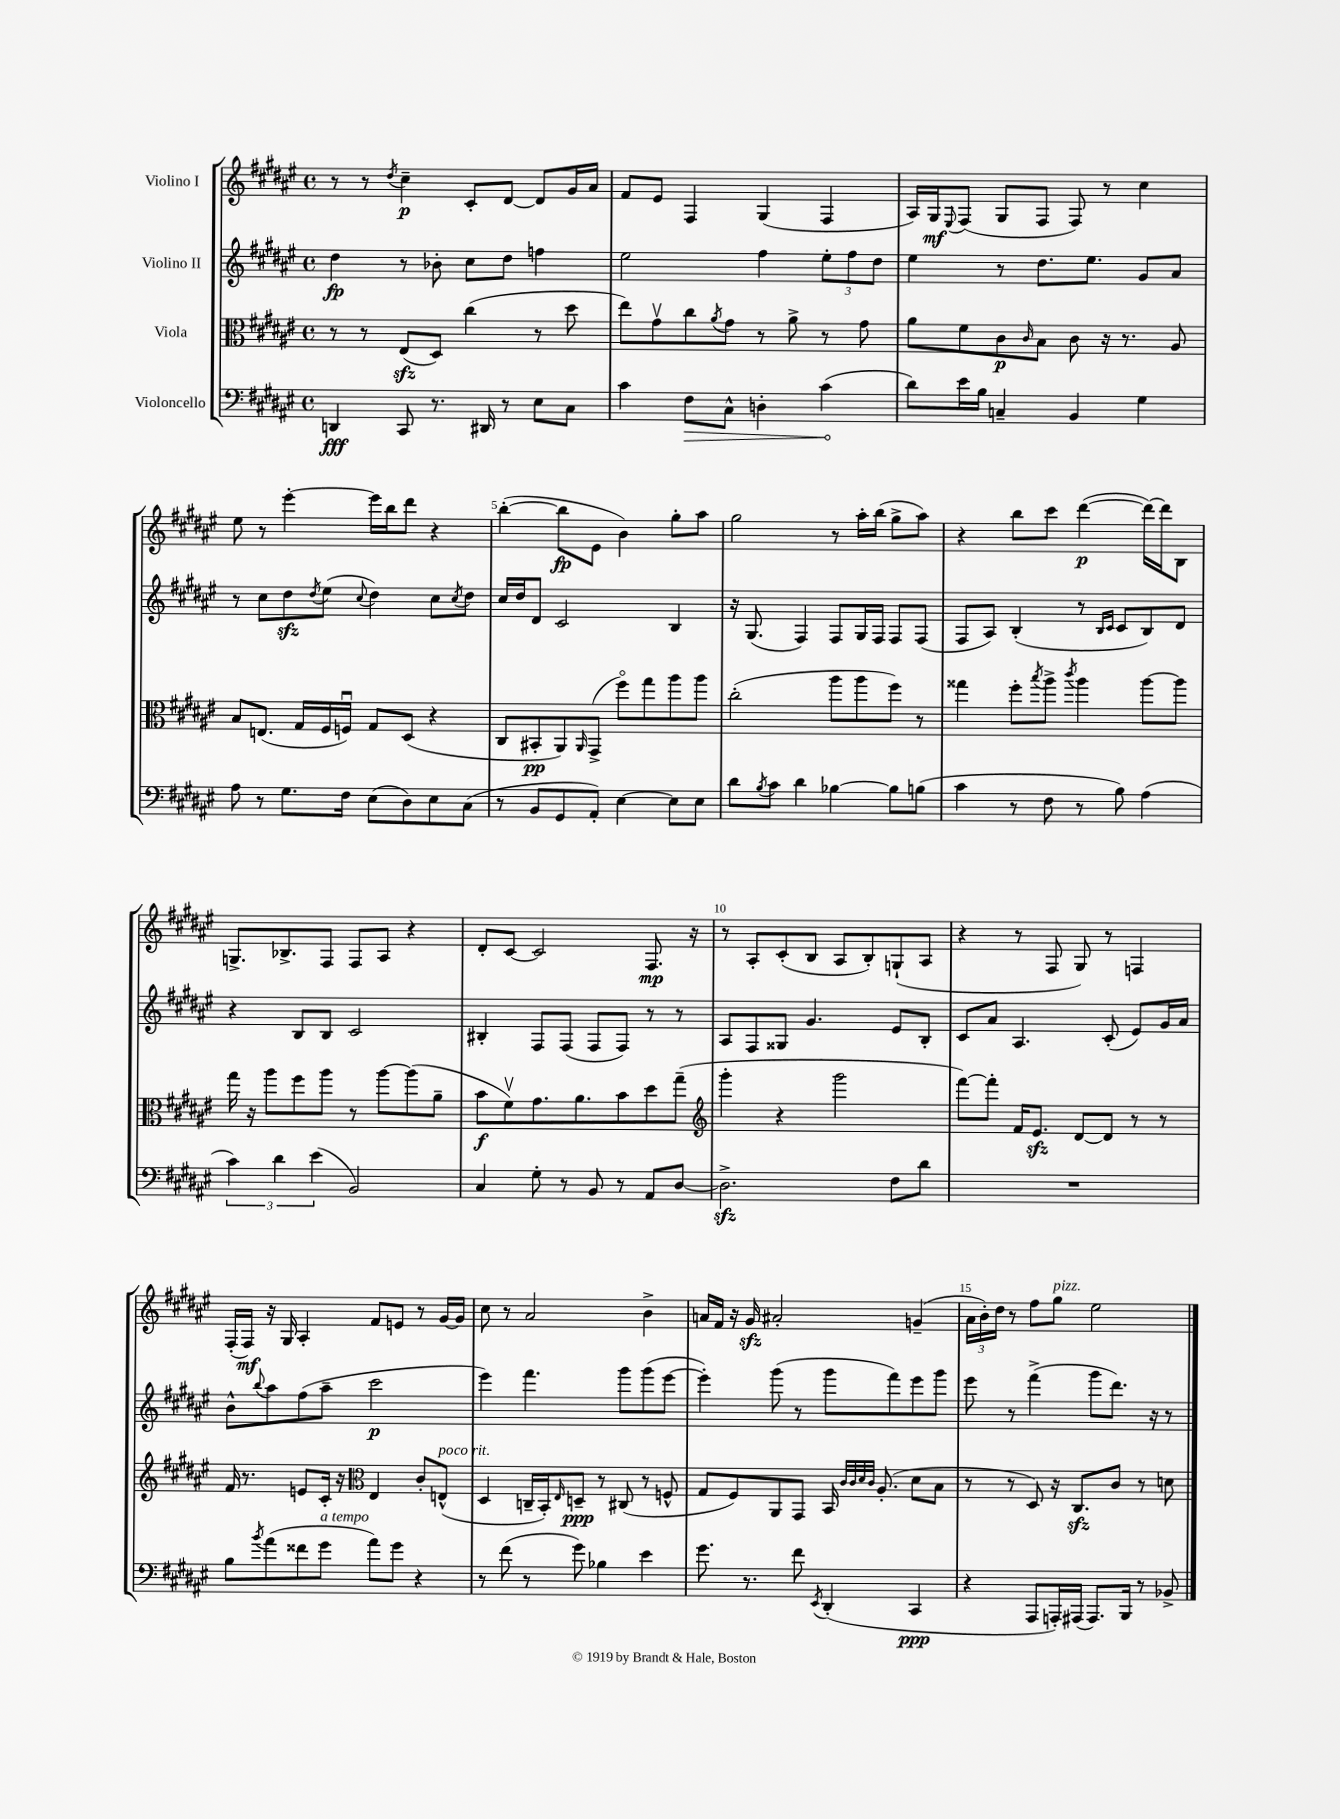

**kern	**kern	**kern	**kern
*staff4	*staff3	*staff2	*staff1
*clefF4	*clefC3	*clefG2	*clefG2
*k[f#c#g#d#a#e#]	*k[f#c#g#d#a#e#]	*k[f#c#g#d#a#e#]	*k[f#c#g#d#a#e#]
*M4/4	*M4/4	*M4/4	*M4/4
*met(c)	*met(c)	*met(c)	*met(c)
4DD/	8r	4dd#\	8r
.	8r	.	8r
.	.	.	8qdd#/
8CC#/	(8E#/L	8r	4cc#~\
8.r	8D#/J)	8b-'\	.
.	(4cc#\	8cc#\L	8c#'/L
16DD#/	.	.	.
8r	.	8dd#\J	[8d#/J
8E#\L	8r	4ff\	8d#/]L
8C#\J	8dd#\	.	16g#/L
.	.	.	16a#/JJ
=	=	=	=
4c#\	8ee#\L)	2ee#\	8f#/L
.	8g#v\	.	8e#/J
8F#\L	8cc#\	.	4F#/
.	8qa#/	.	.
8C#^^\J	8g#\J	.	.
4D'\	8r	4ff#\	(4G#/
.	8a#^\	.	.
(4c#\	8r	12ee#'\L	4F#/
.	.	12ff#\	.
.	8g#\	.	.
.	.	12dd#\J	.
=	=	=	=
8d#\L)	8a#\L	4ee#\	16A#/LL)
.	.	.	16G#/J
.	.	.	8qqE#/
16e#\L	8f#\	.	(8F#/J
16B\JJ	.	.	.
4C~/	8c#\	8r	8G#/L
.	16qqc#/	.	.
.	8B\J	8.dd#\L	8F#/J
4BB/	8c#\	.	8F#/)
.	.	8.ee#\J	.
.	16r	.	8r
.	8.r	.	.
4G#\	.	8g#/L	4cc#\
.	8A#/	8a#/J	.
=	=	=	=
8A#\	8B/L	8r	8ee#\
8r	(8.E/J	8cc#\L	8r
8.G#\L	.	8dd#\	[4eee#'\
.	16G#/LL	.	.
.	.	8qdd#/	.
.	16F#/	(8ee#\J	.
16F#\Jk	16Fu/JJ)	.	.
.	.	8qqcc#/	.
(8E#\L	8G#/L	4dd#\)	16eee#\]LL
.	.	.	16bb\J
8D#\)	(8D#/J	.	8ddd#\J
8E#\	4r	8cc#\L	4r
.	.	8qcc#/	.
(8C#\J	.	8dd#\J	.
=	=	=	=
8r	8C#/L	16cc#/LL	([4bb'\
.	.	16dd#/J	.
8BB/L	8BB#'/	8d#/J	.
8GG#/	8AA#/)	2c#/	8bb\]L
.	16qqAA#/	.	.
8AA#'/J)	(8GG#^/J	.	8e#\J
[4E#\	8ff#o\L)	.	4b\)
.	8gg#\	.	.
8E#\]L	8aa#\	4B/	8gg#'\L
8E#\J	8aa#\J	.	8aa#\J
=	=	=	=
8d#\L	(2cc#'\	16r	2gg#\
.	.	(8.G#/	.
8qB/	.	.	.
8c#\J	.	.	.
4d#\	.	4F#/)	.
[4B-\	8aa#\L	8F#/L	8r
.	8aa#\	16G#/L	16aa#'\LL
.	.	16F#/JJ	(16bb\JJ
8B-\]L	8ff#\J)	8F#/L	8gg#^\L
(8B\J	8r	(8F#/J	8aa#\J)
=	=	=	=
4c#\	4gg##\	8F#/L	4r
.	.	8A#/J)	.
8r	8ff#'\L	(4B'/	8bb\L
.	8qbb/	.	.
8F#\	8aa#^\J	.	8ccc#\J
.	8qccc#/	.	.
8r	4aa#\	8r	([4ddd#\
.	.	16qqB/LL	.
.	.	16qqc#/JJ	.
8B\)	.	8c#/L	.
(4A#\	[8aa#\L	8B/)	16ddd#\_LL)
.	.	.	16ddd#\]J
.	8aa#\]J	8d#/J	8B\J
=	=	=	=
6c#\)	16gg#\	4r	8.G^/L
.	16r	.	.
.	8aa#\L	.	.
6d#\	.	.	.
.	.	.	8.B-^/
.	8ff#\	8B/L	.
(6e#\	.	.	.
.	8aa#\J	8B/J	8F#/J
2BB/)	8r	2c#/	8F#/L
.	[8aa#\L	.	8A#/J
.	(8aa#\]	.	4r
.	8a#~\J	.	.
=	=	=	=
4C#/	8b\L	4B#'/	8d#'/L
.	8f#v\)	.	[8c#/J
8G#'\	8.g#\	8F#/L	2c#/]
8r	.	(8F#/J	.
.	8.a#\	.	.
8BB/	.	8F#/L	.
8r	8b\	8F#/J)	.
8AA#/L	8dd#\	8r	8.F#/
[8D#/J	(8gg#~\J	8r	.
.	.	.	16r
=	=	=	=
*	*clefG2	*	*
2.D#^\]	4ggg#'\	8A#/L	8r
.	.	8F#/	8A#'/L
.	4r	8G##/J	(8c#'/
.	.	4.g#/	8B/J
.	2ggg#\	.	8A#/L
.	.	.	8B'/)
8F#\L	.	8e#/L	(8G`/
8d#\J	.	8B'/J	8A#/J
=	=	=	=
1r	[8fff#\L)	8c#/L	4r
.	8fff#'\]J	8a#/J	.
.	16f#/LK	4.A#/	8r
.	8.e#/J	.	.
.	.	.	8F#/
.	[8d#/L	.	8G#/)
.	8d#/]J	(8c#'/	8r
.	8r	8e#/L)	4F/
.	8r	16g#/L	.
.	.	16a#/JJ	.
=	=	=	=
8B\L	16f#/	8b^^\L	(16F#'/LL
.	8.r	.	16F#/JJ)
8qb/	.	8qqbb/	.
(8a#\	.	8aa#\	16r
.	.	.	16G#/
8f##\	8e/L	(8ff#\	4A#'/
8g#\J	16c#'/Jk	8aa#~\J	.
.	16r	.	.
*	*clefC3	*	*
8a#\L)	4E#/	2ccc#\	8f#/L
8g#\J	.	.	8e/J
4r	8c#'/L	.	8r
.	(8E^^/J	.	[16g#/LL
.	.	.	16g#/]JJ
=	=	=	=
8r	4D#/	4eee#\)	8cc#\
(8f#\	.	.	8r
8r	16C~/LL	4.fff#\	2a#/
.	16BB'/J)	.	.
.	16qqE#/	.	.
8g#\)	8D~/J	.	.
4B-\	8r	.	.
.	(8C#/	8ggg#\L	.
4e#\	8r	(8ggg#\	4b^\
.	8F^^/	[8eee#\J	.
=	=	=	=
8.g#\	8G#/L	4eee#'\])	16a/LL
.	.	.	16f#/JJ
.	8F#/)	.	16r
8.r	.	.	16g#/
.	8AA#/	(8ggg#\	2a#'/
8f#\	8GG#/J	8r	.
8qEE#/	.	.	.
(4DD#'/	16BB/	8ggg#\L	.
.	32qqc#/LLL	.	.
.	32qqc#/	.	.
.	32qqd#/	.	.
.	32qqc#/JJJ	.	.
.	(8.A#'/	.	.
.	.	8fff#\)	.
4CC#/	8d#\L	8eee#\	(4g~/
.	8B\J	8ggg#\J	.
=	=	=	=
4r	8r	8eee#\	24a#\LL
.	.	.	24b'\)
.	.	.	24dd#\JJ
.	8r	8r	8r
8AAA#/L	8D#/)	(4fff#^\	8ff#\L
16AAA'/L)	16r	.	8gg#\J
(16AAA#/JJ	8.C#/L	.	.
8.AAA#/L)	.	8ggg#\L	2ee#\
.	8c#/J	8.ddd#\J)	.
16BBB/Jk	.	.	.
8r	8r	.	.
.	.	16r	.
8BB-^/	8d\	8r	.
==	==	==	==
*-	*-	*-	*-
